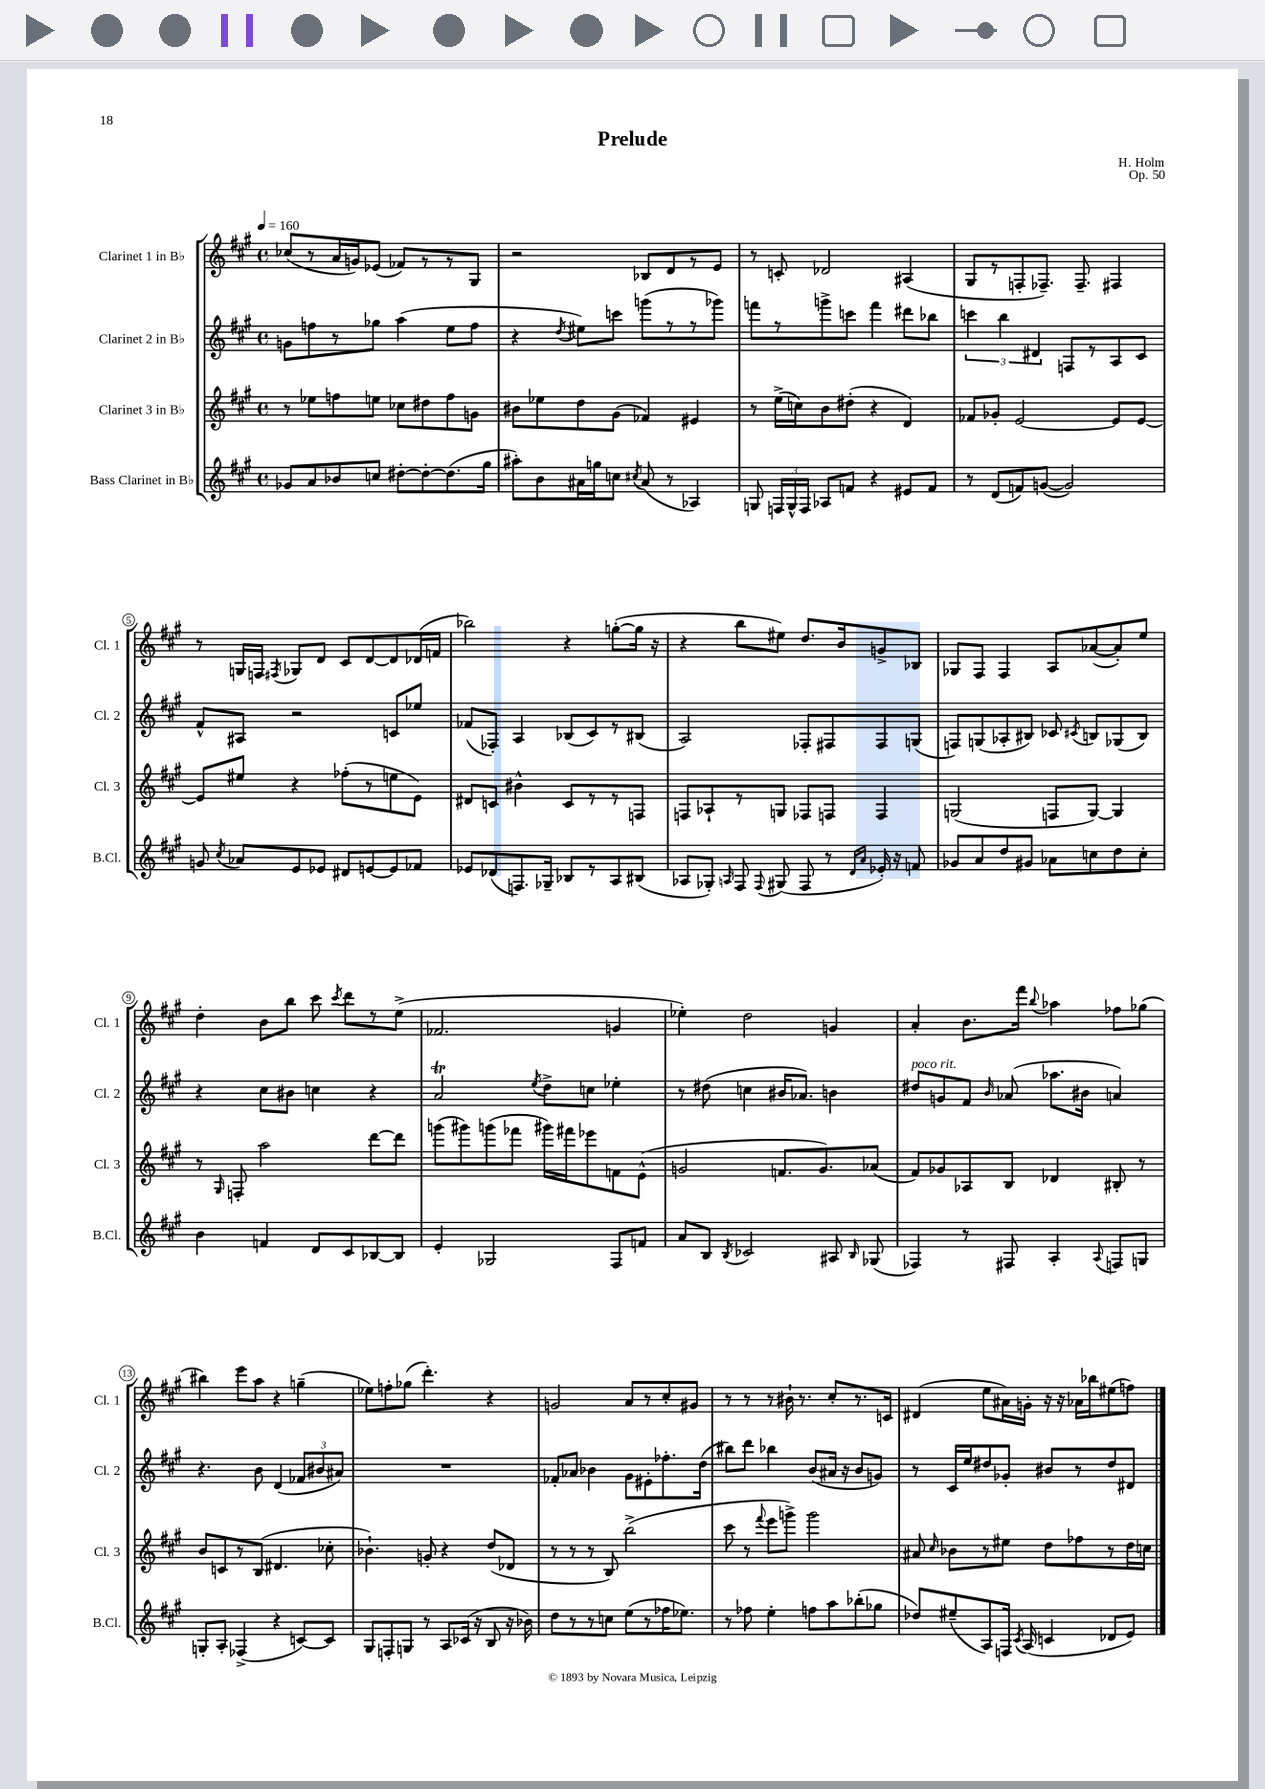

**kern	**kern	**kern	**kern
*staff4	*staff3	*staff2	*staff1
*clefG2	*clefG2	*clefG2	*clefG2
*k[f#c#g#]	*k[f#c#g#]	*k[f#c#g#]	*k[f#c#g#]
*M4/4	*M4/4	*M4/4	*M4/4
*met(c)	*met(c)	*met(c)	*met(c)
*MM160	*MM160	*MM160	*MM160
8g-/L	8r	8g\L	(8cc-/L
8a/	8ee-\L	8ff\	8r
8b-/	8ff\	8r	16a/L
.	.	.	16g/J)
8cc/J	8ee\J	8gg-\J	(8e-/J
[8dd#'\L	8cc-\L	(4aa\	8f-/L)
8dd#'\_	8dd#\	.	8r
(8.dd#\]	8ff\	8ee\L	8r
.	8g\J	8ff\J	8G#/J
16gg#\Jk	.	.	.
=	=	=	=
8aa#'\L)	8b#\L	4r	2r
8b\	8ee-\	.	.
.	.	8qdd/	.
16a#\L	8dd\	8ee#\L)	.
16gg\J	.	.	.
8cc\J	(8g#\J	8ccc\J	.
8qcc#/	.	.	.
(8a#/	4f-/)	(8ggg\L	8B-/L
8r	.	8r	8d/
4A-/)	4e#/	8r	8r
.	.	8ggg-\J)	8e/J
=	=	=	=
8G/	8r	8fff\L	8r
24F/LL	(16ee^\LL	8r	8c'/
24G^^/	.	.	.
.	16cc\J)	.	.
24F/JJ	.	.	.
8A-/L	8b\	8ggg^\	2d-/
8f/J	(8dd#'\J	8ccc\J	.
4r	4r	4fff\	.
8e#/L	4d/)	8ddd#\L	(4A#/
8f/J	.	8bb-\J	.
=	=	=	=
8r	8f-/L	6ccc\	8G#/L
(8d/L	8g-'/J	.	8r
.	.	6bb\	.
8f/)	[2e/	.	8F'/
.	.	6d#/	.
([8g/J	.	.	8.F-~/J)
2g/])	.	8F/L	.
.	.	.	8.F-~/
.	.	8r	.
.	8e/]L	8A/	4F#/
.	[8e/J	8c#/J	.
=	=	=	=
8g/	8e/]L	8f#^^/L	8r
8qcc#/	.	.	.
8a-/L	8ee#/J	8A#/J	16G/LL
.	.	.	16F/JJ
.	.	.	8qF#/
8e/	4r	2r	8G-/L
8e-/J	.	.	8d/J
8d#/L	(8ff-'\L	.	8c#/L
[8e/	8r	.	[8d/
8e/]	8ee\	8c/L	8d/]
8f-/J	8e\J)	8ee-/J	(16d-/L
.	.	.	16f/JJ
=	=	=	=
8e-/L	8d#/L	(8f-/L	2bb-\)
(8d-/	8c/J	8F-'/J)	.
8.F/)	4b#^^\	4A/	.
16G-~/Jk	.	.	.
8B-/L	8c/L	(8B-/L	4r
8r	8r	8c#/)	.
8A/	8r	8r	([8gg'\L
(8B#/J	8F/J	(8B#/J	16gg\]Jk
.	.	.	16r
=	=	=	=
8A-/L	8F/L	2A/)	4r
8G-'/J)	8A-`/	.	.
16qqA/	.	.	.
8F#/	8r	.	8bb\L
8qqF#/	.	.	.
(8G#/	8G/J	.	8ee#\J)
8F#/	8F-/L	8F-'/L	8.dd/L
8r	8F/J	8F#/	.
.	.	.	16b/k
16qqd/LL	.	.	.
16qqa/JJ	.	.	.
16e-'/)	4F/	8F#/	8g^/
16r	.	.	.
8f/	.	(8G/J	8B-/J
=	=	=	=
8g-/L	(2G/	8F/L)	8G-/L
8a/	.	(8G/	8F#/J
8dd/	.	8A-'/	4F#/
8g#/J	.	8B#/J)	.
8a-\L	8F/L	8c-/	8A/L
.	.	8qc#/	.
8cc\	[8G/J)	8B/L	([8a-/
8dd\	4G/]	(8G-/	8a-'/])
8cc'\J	.	8B/J)	8ee/J
=	=	=	=
4b\	8r	4r	4dd'\
.	16qqG#/	.	.
.	8F'/	.	.
4f/	2aa\	8cc#\L	8b\L
.	.	8b#\J	8bb\J
8d/L	.	4cc\	8ccc#\
.	.	.	8qccc#/
8c#/	.	.	8ddd\L
[8B-/	[8ddd\L	4r	8r
8B-/]J	8ddd\]J	.	(8ee^\J
=	=	=	=
4e'/	(8ggg\L	2a/	2.f-/
.	8ggg#\)	.	.
2G-/	(8ggg\	.	.
.	8fff-\J	.	.
.	.	8qee/	.
.	16ggg#\LL)	8dd^\L	.
.	16fff#\J	.	.
.	8eee-\	8cc\J	.
8F#/L	8f\	4ee-'\	4g/
8f/J	(8e^^\J	.	.
=	=	=	=
8a/L	2g/	8r	4ee-'\)
8B/J	.	(8dd#\	.
8qB/	.	.	.
2c-/	.	4cc\	2dd\
.	8.f/L	16b#/LK	.
.	.	8.a-/J)	.
.	8.g/)	.	.
8A#/	.	4b\	4g/
16qqB/	.	.	.
(8G-/	(8a-/J	.	.
=	=	=	=
4F-/)	8f#/L)	8dd#/L	4a'/
.	8g-/	8g/	.
8r	8A-/	8f#/J	8.b\L
.	.	16qqb/	.
8F#/	8B/J	(8a-/	.
.	.	.	16fff#\Jk
.	.	.	8qqbb/
4A'/	4d-/	8.aa-\L	4aa-\
.	.	16b#\Jk	.
8qqA/	.	.	.
8F/L	8B#'/	4a/)	8ff-\L
8G/J	8r	.	(8gg-\J
=	=	=	=
8G'/L	8b/L	4.r	4bb#\)
8A'/J	8c/	.	.
(4F-^/	8r	.	8eee\L
.	(8B/J	8b\	8aa\J
4r	4.d#/	(4d/	4r
[8c/L)	.	12f-/L	(4gg~\
.	.	12b#/	.
8c/]J	8cc-'\	.	.
.	.	12a#/J)	.
=	=	=	=
8G#/L	4.b-`\)	1r	8ee-\L)
8F'/	.	.	8ff'\
8G/J	.	.	(8gg-\J
8r	8g'/	.	4.ddd'\)
8A/L	4r	.	.
(16c-/Jk	.	.	.
16r	.	.	.
8B/	(8dd/L	.	4r
16r	8d-/J	.	.
16b-\)	.	.	.
=	=	=	=
8dd\L	8r	8f-'/L	2g/
8r	8r	8a-/J	.
8r	8r	4b-\	.
8cc\J	8B/)	.	.
(8ee\L	(2bb^\	8g#\L	8a/L
8r	.	8e#'\	8r
16ff-\K	.	8.ff-'\	8cc#'/
8.ee-\J)	.	.	.
.	.	.	8g#/J
.	.	(16dd\Jk	.
=	=	=	=
8r	8ccc#\	8bb#\L)	8r
8ff-\	8r	8ddd\J	8r
.	8qqfff#/	.	.
4ee'\	8eee\L	4bb-\	8r
.	8ggg^\J)	.	16b#`\
.	.	.	8.r
8ff\L	2ggg\	(8b/L	.
8aa\	.	16a#/Jk	8cc#'/L
.	.	16r	.
(8bb-'\	.	8b/L	8.r
8gg-\J	.	8g/J)	.
.	.	.	16c/Jk
=	=	=	=
8dd-/L)	8a#/	8r	(4d#/
.	16qqcc#/	.	.
(8ee#~/	8b-\L	16c#/LL	.
.	.	16ee/J	.
8A/)	8r	8dd#/	8ee\L
16F/Jk	8ee#\J	8g-'/J	16a#\L)
8qc#/	.	.	.
(16A/	.	.	16g'\JJ
4c/	8dd\L	8b#/L	16r
.	.	.	16r
.	8ff-\	8r	16a-\LL
.	.	.	16bb-\J
8d-/L	8r	8dd#/	(8ee#\
8e/J)	16dd\L	8d#/J	8ff\J)
.	16cc\JJ	.	.
==	==	==	==
*-	*-	*-	*-
